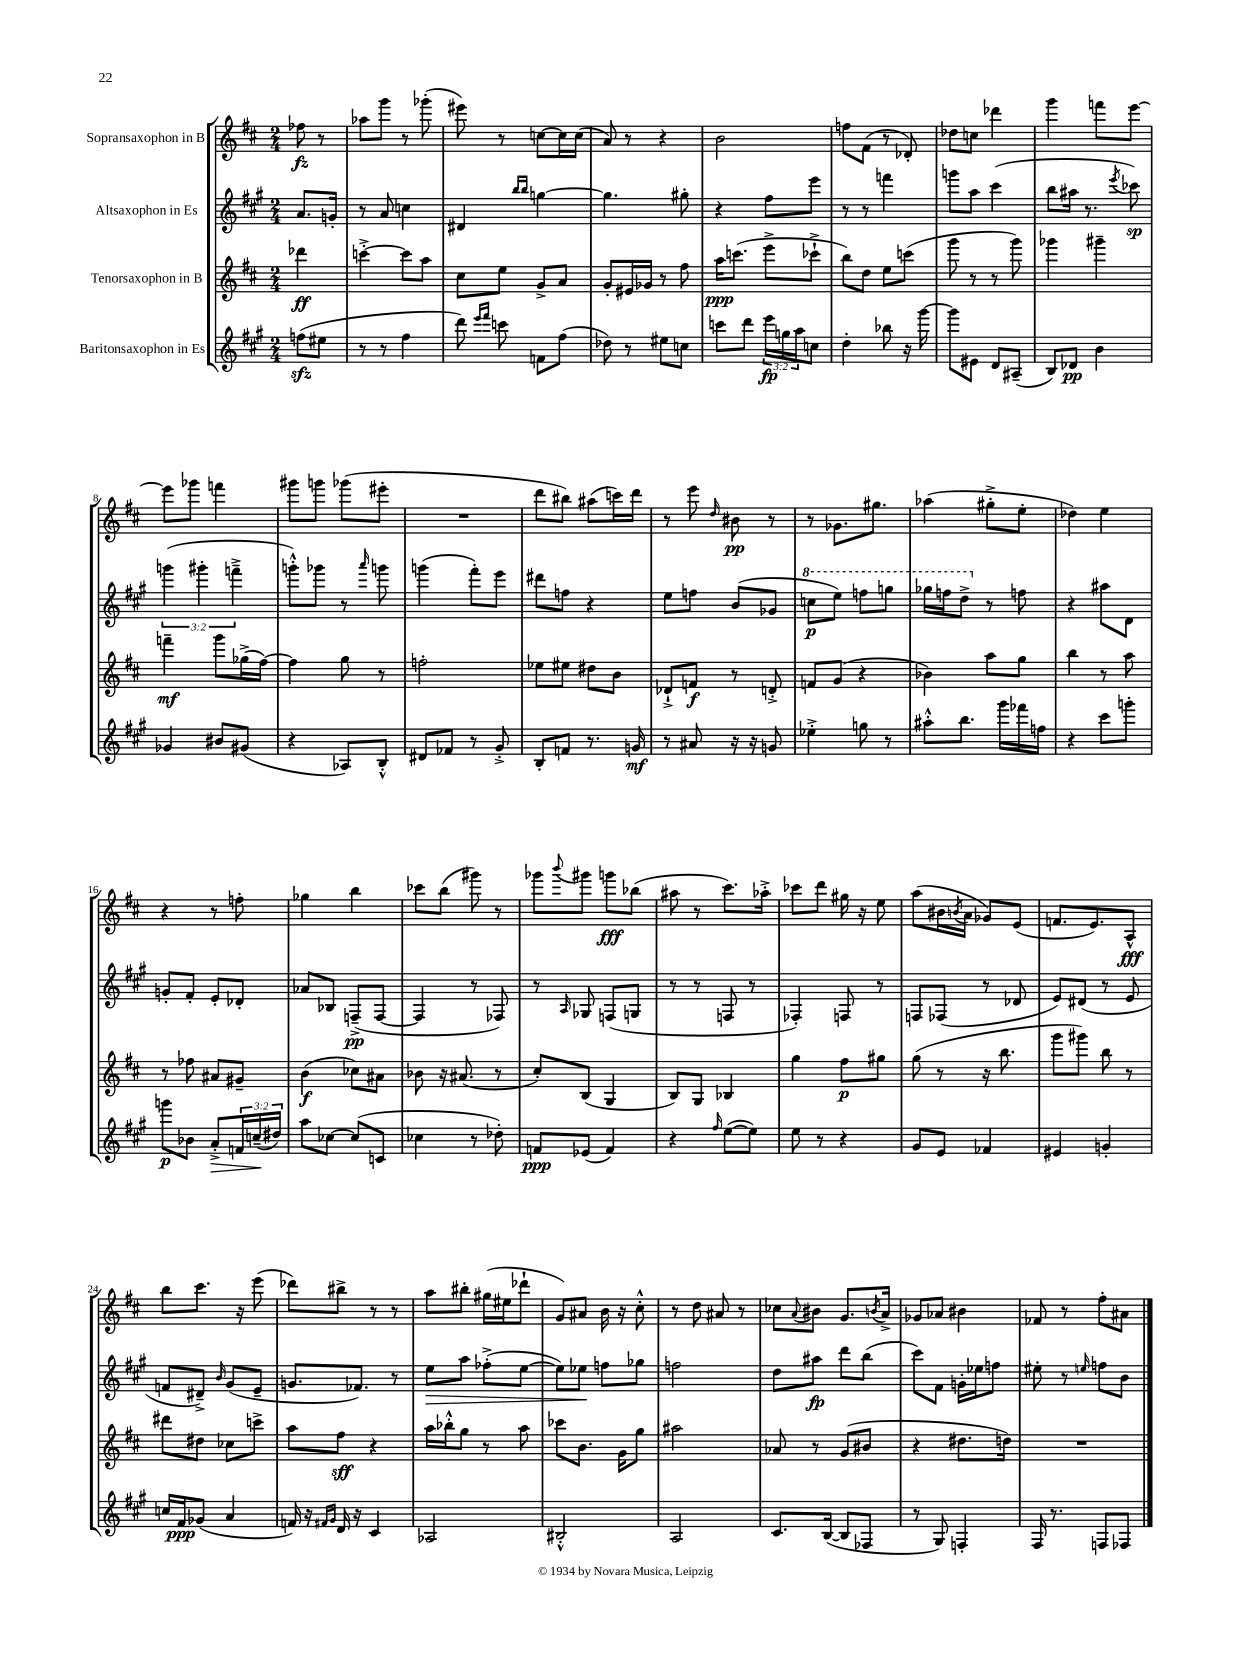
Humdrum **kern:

**kern	**kern	**kern	**kern
*staff4	*staff3	*staff2	*staff1
*clefG2	*clefG2	*clefG2	*clefG2
*k[f#c#g#]	*k[f#c#]	*k[f#c#g#]	*k[f#c#]
*M2/4	*M2/4	*M2/4	*M2/4
(8ff	4ddd-	8.a	8ff-
8ee#	.	.	8r
.	.	16g'	.
=	=	=	=
8r	[4ccc'^	8r	8aa-
8r	.	8a	8ggg
4ff#	8ccc]	4cc	8r
.	8aa	.	(8ggg-'
=	=	=	=
8ddd)	8cc#	4d#	8eee#)
16qqeee	.	.	.
16qqfff#	.	.	.
8ccc	8ee	.	8r
.	.	16qqbb	.
.	.	16qqbb	.
8f	8g^	[4gg	[8cc
(8ff#	8a	.	16cc]
.	.	.	(16cc
=	=	=	=
8dd-)	8g'	4.gg]	8a)
8r	16e#	.	8r
.	16g-	.	.
8ee#	8r	.	4r
8cc	8ff#	8gg#'	.
=	=	=	=
8ccc	16aa	4r	2b
.	(8.ccc	.	.
8ddd	.	.	.
24eee	8eee^	8ff#	.
24gg	.	.	.
24aa	.	.	.
8cc	8ccc-`^	8eee	.
=	=	=	=
4dd'	8bb)	8r	8ff
.	8dd	8r	(8f#
8bb-	8ee	4fff	8r
16r	(8ccc	.	8d-')
[16ggg#	.	.	.
=	=	=	=
8ggg#]	8ggg	8ggg	8dd-
8e#	8r	8aa	8cc
8d	8r	(4ccc#	4ddd-
(8A#~	8ggg)	.	.
=	=	=	=
8B)	4ggg-	8bb	4ggg
8d-	.	16aa#	.
.	.	8.r	.
4b	4ggg#~	.	8fff
.	.	8qeee	.
.	.	8ccc-)	[8eee
=	=	=	=
4g-	4fff~	(6ggg	8eee]
.	.	.	8ggg-
.	.	6ggg#'	.
8b#	8ggg	.	4fff
.	.	6fff~^	.
(8g#	(16gg-^	.	.
.	[16ff#)	.	.
=	=	=	=
4r	4ff#]	8ggg'^^)	8ggg#
.	.	8ggg-	8ggg
8A-)	8gg	8r	(8ggg-
.	.	16qqaaa	.
8B'^^	8r	8ggg	8eee#'
=	=	=	=
8d#	2ff'	(4ggg	2r
8f-	.	.	.
8r	.	8fff#')	.
8g#'^	.	8eee	.
=	=	=	=
8B'	8ee-	8ddd#	8ddd
8f	8ee#	8ff	8bb#)
8.r	8dd#	4r	(8aa#
.	8b	.	16ccc)
16g	.	.	16ddd
=	=	=	=
8r	8d-`^	8ee	8r
8a#	8f	8ff	8eee
.	.	.	16qqdd
16r	8r	(8b	8b#
16r	.	.	.
8g	8d'^	8g-	8r
=	=	=	=
4ee-'^	8f	8ccc	8r
.	(8g	8eee)	8.g-
8gg	4r	8fff	.
.	.	.	8.gg#
8r	.	8ggg	.
=	=	=	=
8aa#'^^	4b-)	16ggg-	(4aa-
.	.	16fff	.
8.bb	.	8ddd^	.
.	8aa	8r	8gg#'^
16ggg#	.	.	.
16fff-	8gg	8ff	8ee'
16ff	.	.	.
=	=	=	=
4r	4bb	4r	4dd-)
8ccc#	8r	8aa#	4ee
8ggg'	8aa	8d	.
=	=	=	=
8ggg	8r	8g'	4r
8b-	8ff-	8f#'	.
8a'^	8a#	8e'	8r
24f	8g#~	8d-'	8ff'
(24cc~	.	.	.
24dd#)	.	.	.
=	=	=	=
8aa	(4b	8a-	4gg-
[8cc-	.	8B-	.
(8cc-]	8cc-)	(8F~^	4bb
8c	8a#	[8F	.
=	=	=	=
4cc-	8b-	4F]	8ccc-
.	16r	.	(8bb
.	(8.a#	.	.
8r	.	8r	8ggg#)
8dd-')	8r	8F-)	8r
=	=	=	=
8f	8cc#')	8r	8ggg-
.	.	16qqA	8qqbbb
(8e-	(8B	8G-	8ggg#
4f)	4G	(8F	8ggg
.	.	8G	(8bb-
=	=	=	=
4r	8B)	8r	8aa#
.	8G	8r	8r
16qqff#	.	.	.
([8ee	4B-	8F	8.ccc#)
8ee])	.	8r	.
.	.	.	16aa-'^
=	=	=	=
8ee	4gg	4F-')	8ccc-
8r	.	.	8ddd
4r	8ff#	8F	16gg#
.	.	.	16r
.	8gg#	8r	8ee
=	=	=	=
8g#	(8gg	8F	(8aa
8e	8r	(8F-	16b#
.	.	.	8qb
.	.	.	16a
4f-	16r	8r	8g-)
.	8.bb	.	.
.	.	8d-	(8e
=	=	=	=
4e#	8ggg	8e)	8.f
.	8ggg#)	(8d#	.
.	.	.	8.e)
4g'	8bb	8r	.
.	8r	8e	8A^^
=	=	=	=
16cc	8ddd#	8f	8bb
16f#	.	.	.
(8g-	8dd#	8d#~^)	8.ccc#
.	.	16qqb	.
4a	8cc-	(8g#	.
.	.	.	16r
.	8ccc^	8e~	(8eee
=	=	=	=
16f)	8aa	8.g	8ddd-)
16r	.	.	.
16qqf#	.	.	.
16qqg#	.	.	.
16d	8ff#	.	8bb#^
16r	.	8.f-)	.
4c#	4r	.	8r
.	.	8r	8r
=	=	=	=
2A-	16aa	8ee	8aa
.	16bb-'^^	.	.
.	8gg	8aa	8bb#'
.	8r	(8ff-'^	(16gg#
.	.	.	16ee#
.	8aa	[8ee	8ddd-`
=	=	=	=
2B#'^^	8ccc-	8ee])	8g)
.	8.b	8ee-	8a#
.	.	8ff	16b
.	16g	.	16r
.	8gg	8gg-	8cc#'^^
=	=	=	=
2A	2aa#	2ff	8r
.	.	.	8dd
.	.	.	8a#
.	.	.	8r
=	=	=	=
8.c#	8a-	8dd	8cc-
.	.	.	8qqa
.	8r	8aa#	8b#
([16B	.	.	.
8B]	(8g	8ddd	8.g
8F-	8b#	(8bb	.
.	.	.	8qb
.	.	.	16a^
=	=	=	=
8r	4r	8ccc#)	8g-
8G#)	.	8f#	8a-
4F'	8.dd#	16g'	4b#
.	.	16ee-	.
.	.	8ff	.
.	16dd)	.	.
=	=	=	=
16F#	2r	8ee#'	8f-
8.r	.	.	.
.	.	8r	8r
.	.	16qqee	.
8F	.	8ff	8ff#'
8F-	.	8b	8a#
==	==	==	==
*-	*-	*-	*-
